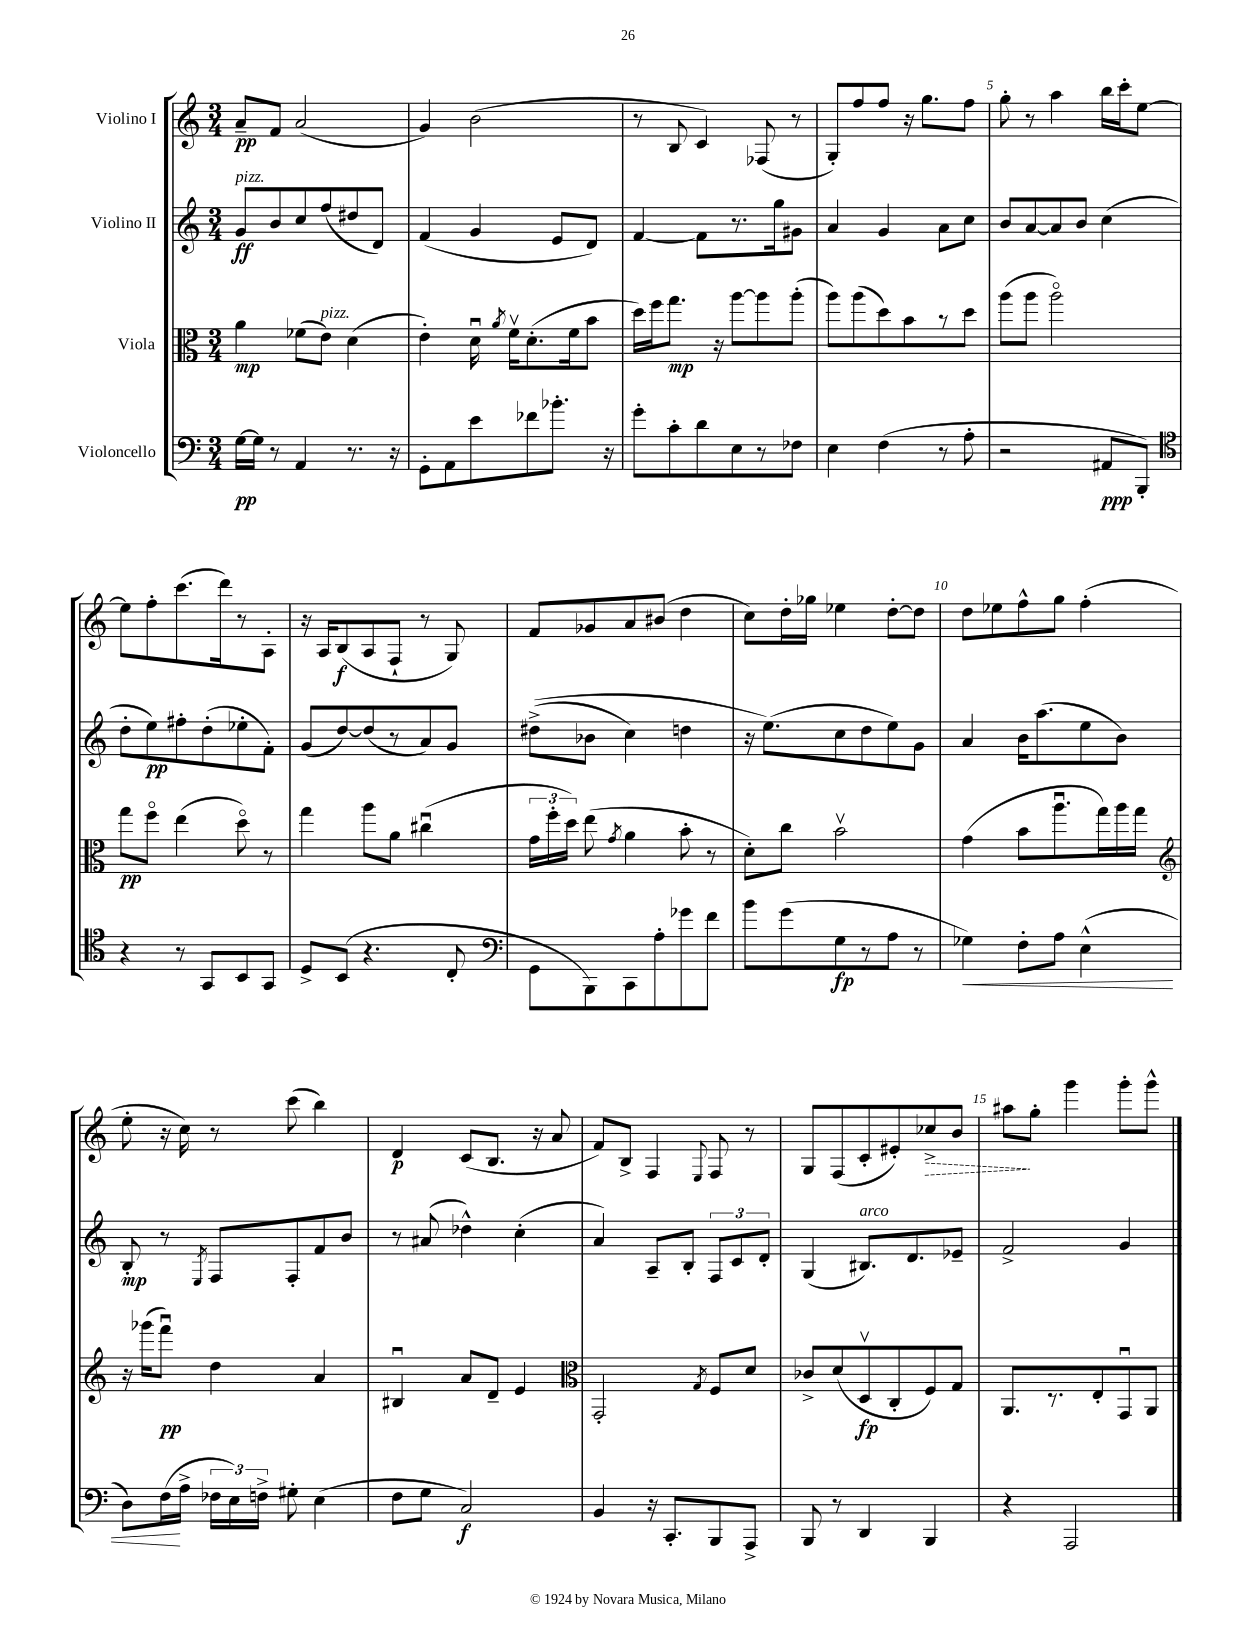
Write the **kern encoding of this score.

**kern	**dynam	**kern	**dynam	**kern	**dynam	**kern	**dynam
*part4	*part4	*part3	*part3	*part2	*part2	*part1	*part1
*staff4	*staff4	*staff3	*staff3	*staff2	*staff2	*staff1	*staff1
*I"Violoncello	*	*I"Viola	*	*I"Violino II	*	*I"Violino I	*
*clefF4	*	*clefC3	*	*clefG2	*	*clefG2	*
*k[]	*	*k[]	*	*k[]	*	*k[]	*
*M3/4	*	*M3/4	*	*M3/4	*	*M3/4	*
=1	=1	=1	=1	=1	=1	=1	=1
!	!	!	!	!LO:TX:a:i:t=pizz.	!	!	!
[16G\LL	pp	4a\	mp	8g/L	ff	8a~/L	pp
16G\JJ]	.	.	.	.	.	.	.
8r	.	.	.	8b/	.	8f/J	.
4AA/	.	(8f-X\L	.	8cc/	.	(2a/	.
!	!	!LO:TX:a:i:t=pizz.	!	!	!	!	!
.	.	8e\J)	.	(8ff/	.	.	.
8.r	.	(4d\	.	8dd#X/	.	.	.
.	.	.	.	8d/J)	.	.	.
16r	.	.	.	.	.	.	.
=2	=2	=2	=2	=2	=2	=2	=2
8GG'\L	.	4e'\)	.	(4f/	.	4g/)	.
8AA\	.	.	.	.	.	.	.
8e\	.	16du\	.	4g/	.	(2b\	.
.	.	8qa/	.	.	.	.	.
.	.	16fv\KL	.	.	.	.	.
8f-X\	.	(8.d'\	.	.	.	.	.
8.b-X'\J	.	.	.	8e/L	.	.	.
.	.	16f\k	.	.	.	.	.
.	.	8b\J	.	8d/J)	.	.	.
16r	.	.	.	.	.	.	.
=3	=3	=3	=3	=3	=3	=3	=3
8g'\L	.	16dd\LL)	.	[4f/	.	8r	.
.	.	16ff\J	.	.	.	.	.
8c'\	.	8.gg\J	mp	.	.	8B/	.
8d\	.	.	.	8f\L]	.	4c/)	.
.	.	16r	.	.	.	.	.
8E\	.	[8aa\L	.	8.r	.	.	.
8r	.	8aa\]	.	.	.	(8F-X/	.
.	.	.	.	16gg\k	.	.	.
8F-X\J	.	(8aa'\J	.	8g#X\J	.	8r	.
=4	=4	=4	=4	=4	=4	=4	=4
4E\	.	8aa\L)	.	4a/	.	8G'/L)	.
.	.	(8aa\	.	.	.	8ff/	.
(4F\	.	8dd\)	.	4g/	.	8ff/J	.
.	.	8b\	.	.	.	16r	.
.	.	.	.	.	.	8.gg\L	.
8r	.	8r	.	8a\L	.	.	.
8A'\	.	8dd\J	.	8cc\J	.	8ff\J	.
=5	=5	=5	=5	=5	=5	=5	=5
2r	.	(8aa\L	.	8b/L	.	8gg'\	.
.	.	8aa\J	.	[8a/	.	8r	.
.	.	2aa\)	.	8a/]	.	4aa\	.
.	.	.	.	8b/J	.	.	.
8AA#X/L	ppp	.	.	(4cc\	.	16bb\LL	.
.	.	.	.	.	.	16ccc'\J	.
8BBB'/J)	.	.	.	.	.	[8ee\J	.
!!LO:LB:g=z
=6	=6	=6	=6	=6	=6	=6	=6
*clefC4	*	*	*	*	*	*	*
4r	.	8gg\L	pp	8dd'\L	.	8ee\L]	.
.	.	8ff\J	.	8ee\)	pp	8ff'\	.
8r	.	(4ee\	.	8ff#X'\	.	(8.ccc\	.
8GG/L	.	.	.	(8dd'\	.	.	.
.	.	.	.	.	.	16ddd\k)	.
8BB/	.	8dd\)	.	8ee-X'\	.	8r	.
8GG/J	.	8r	.	8f'\J)	.	8A'\J	.
=7	=7	=7	=7	=7	=7	=7	=7
8D^/L	.	4gg\	.	(8g/L	.	16r	.
.	.	.	.	.	.	16A/KL	.
(8BB/J	.	.	.	[8dd/)	.	(8B/	f
4.r	.	8aa\L	.	(8dd/]	.	8A/	.
.	.	8a\J	.	8r	.	8F`/J	.
.	.	(4cc#Xu\	.	8a/)	.	8r	.
8C'/	.	.	.	8g/J	.	8G/)	.
=8	=8	=8	=8	=8	=8	=8	=8
*clefF4	*	*	*	*	*	*	*
8GG\L	.	24g\LL	.	((8dd#X^\L	.	8f/L	.
.	.	24ff'\	.	.	.	.	.
.	.	24dd\JJ)	.	.	.	.	.
8BBB\)	.	(8ee\	.	8b-X\J	.	8g-X/	.
.	.	8qg/	.	.	.	.	.
8CC\	.	4a\	.	4cc\)	.	8a/	.
8A'\	.	.	.	.	.	(8b#X/J	.
8g-X\	.	8b'\	.	4ddn\	.	4dd\	.
8f\J	.	8r	.	.	.	.	.
=9	=9	=9	=9	=9	=9	=9	=9
8b\L	.	8d'\L)	.	16r	.	8cc\L)	.
.	.	.	.	(8.ee\L)	.	.	.
(8g\	.	8cc\J	.	.	.	16dd'\L	.
.	.	.	.	.	.	16gg-X\JJ	.
8G\	fp	2bv\	.	8cc\	.	4ee-X\	.
8r	.	.	.	8dd\	.	.	.
8A\J	.	.	.	8ee\)	.	[8dd'\L	.
8r	.	.	.	8g\J	.	8dd\J]	.
=10	=10	=10	=10	=10	=10	=10	=10
!	!LO:HP:b	!	!	!	!	!	!
4G-X\)	<	(4g\	.	4a/	.	8dd\L	.
.	.	.	.	.	.	8ee-X\	.
8F'\L	.	8b\L	.	16b\KL	.	8ff^^\	.
.	.	.	.	(8.aa\	.	.	.
8A\J	.	8.aau\	.	.	.	8gg\J	.
(4E^^\	.	.	.	8ee\	.	(4ff'\	.
.	.	16gg\L)	.	.	.	.	.
.	.	16aa\	.	8b\J)	.	.	.
.	.	16gg\JJ	.	.	.	.	.
!!LO:LB:g=z
=11	=11	=11	=11	=11	=11	=11	=11
*	*	*clefG2	*	*	*	*	*
8D\L)	.	16r	.	8B'/	mp	8ee'\	.
.	.	(16ggg-X\KL	.	.	.	.	.
(16F\L	.	8fffu\J)	pp	8r	.	16r	.
16A^\JJ	[	.	.	.	.	16cc\)	.
.	.	.	.	8qE/	.	.	.
24F-X\LL	.	4dd\	.	8F/L	.	8r	.
24E\)	.	.	.	.	.	.	.
24Fn^\JJ	.	.	.	.	.	.	.
8G#X'\	.	.	.	8F'/	.	(8ccc\	.
(4E\	.	4a/	.	8f/	.	4bb\)	.
.	.	.	.	8b/J	.	.	.
=12	=12	=12	=12	=12	=12	=12	=12
8F\L	.	4B#Xu/	.	8r	.	4d/	p
8G\J	.	.	.	(8a#X/	.	.	.
2C/)	f	8a/L	.	4dd-X^^\)	.	(8c/L	.
.	.	8d~/J	.	.	.	8.B/J	.
.	.	4e/	.	(4cc'\	.	.	.
.	.	.	.	.	.	16r	.
.	.	.	.	.	.	8a/	.
=13	=13	=13	=13	=13	=13	=13	=13
*	*	*clefC3	*	*	*	*	*
4BB/	.	2GG'/	.	4a/)	.	8f/L)	.
.	.	.	.	.	.	8B^/J	.
16r	.	.	.	8A~/L	.	4F/	.
8.CC'/L	.	.	.	.	.	.	.
.	.	.	.	8B'/J	.	.	.
.	.	8qG/	.	.	.	8qqE/	.
8BBB/	.	8F/L	.	12F/L	.	8F/	.
.	.	.	.	12c/	.	.	.
8AAA^/J	.	8d/J	.	.	.	8r	.
.	.	.	.	12d'/J	.	.	.
=14	=14	=14	=14	=14	=14	=14	=14
8BBB/	.	8c-X^/L	.	(4G/	.	8G/L	.
8r	.	(8d/	.	.	.	(8F/	.
!	!	!	!	!LO:TX:a:i:t=arco	!	!	!
4DD/	.	8Dv/	fp	8.B#X/L)	.	8c'/	.
.	.	8C'/	.	.	.	8e#X'/)	.
.	.	.	.	8.d/	.	.	.
!	!	!	!	!	!	!	!LO:HP:b
4BBB/	.	8F/)	.	.	.	8cc-X^/	>
.	.	8G/J	.	8e-X~/J	.	8b/J	.
=15	=15	=15	=15	=15	=15	=15	=15
4r	.	8.AA/L	.	2f^/	.	8aa#X\L	.
.	.	.	.	.	.	8gg'\J	]
.	.	8.r	.	.	.	.	.
2AAA/	.	.	.	.	.	4ggg\	.
.	.	8E'/	.	.	.	.	.
.	.	8GGu/	.	4g/	.	8ggg'\L	.
.	.	8AA/J	.	.	.	8ggg^^\J	.
==	==	==	==	==	==	==	==
*-	*-	*-	*-	*-	*-	*-	*-
